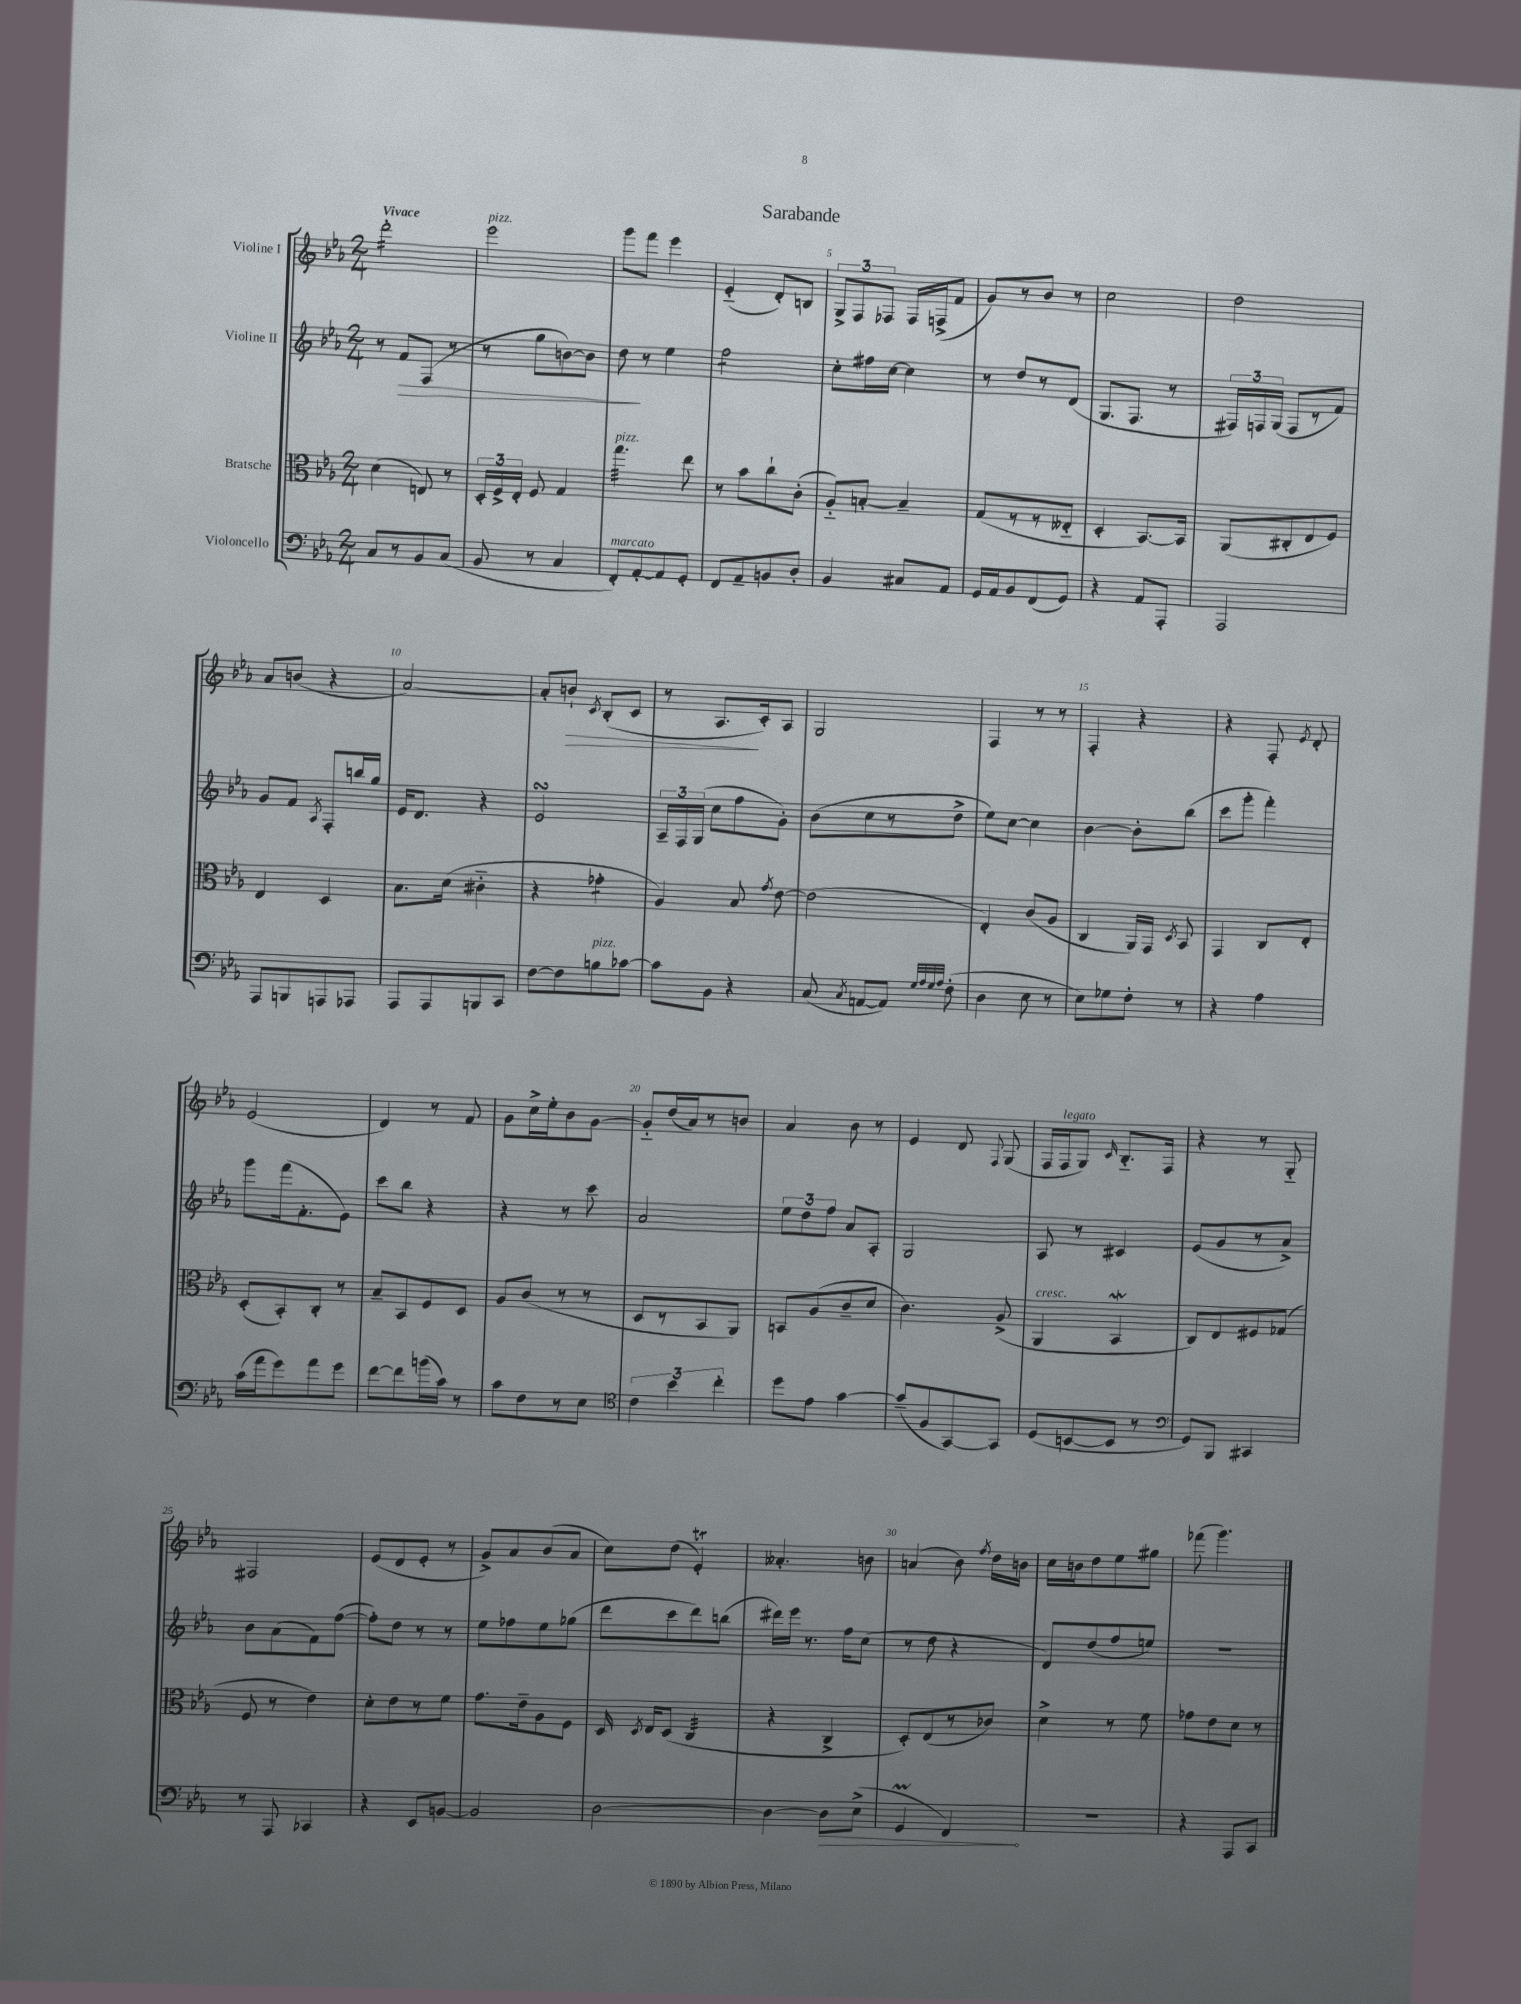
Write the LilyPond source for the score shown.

\header { title = "Sarabande" }
<<
\new StaffGroup <<
\new Staff = "s0" \with { instrumentName = "Violine I" } {
    \clef treble \key ees \major \numericTimeSignature \time 2/4 \tempo "Vivace"
    \autoBeamOff d'''2:16-. |
    ees'''2^\markup { \italic "pizz." } |
    g'''8[ f'''8] ees'''4 |
    ees'4-_( d'8[-.) b8] |
    \tuplet 3/2 { g8[-> f8 fes8] } fes16[ f16->( f'8] |
    g'8[) r8 bes'8] r8 |
    c''2 |
    d''2 |
    aes'8[ b'8]( r4 |
    aes'2~) |
    aes'8[-. b'8]-!\> \acciaccatura { c'8 } bes8[-.( c'8] |
    r8 aes8.[\! c'16-.) aes8] |
    g2 |
    f4 r8 r8 |
    f4-. r4 |
    r4 f8-. \acciaccatura { ees'8 } d'8-. |
    ees'2( |
    d'4) r8 f'8 |
    g'8[ c''16-> ees''16-. bes'8 g'8]~ |
    g'8[-_ d''16( aes'16) r8 b'8] |
    aes'4 bes'8 r8 |
    ees'4 d'8 \appoggiatura { f8 } g8( |
    f16[ f16^\markup { \italic "legato" } g8]) \grace { c'16 } bes8.[-_ f16] |
    r4 r8 g8-_ |
    fis2 |
    ees'8[( d'8 ees'8]-. r8 |
    g'8[->) aes'8 bes'8( aes'8] |
    c''8[) d''8]( ees'4-.\trill) |
    aeses'4.-. b'8 |
    a'4( bes'8) \acciaccatura { f''8 } d''16[ b'16] |
    c''16[ b'16 d''8 ees''8 gis''8] |
    fes'''8( g'''4.) \bar "|." |
}
\new Staff = "s1" \with { instrumentName = "Violine II" } {
    \clef treble \key ees \major \numericTimeSignature \time 2/4
    \autoBeamOff r8 f'8[\> f8]( r8 |
    r8 g''8[ b'8~) b'8] |
    d''8\! r8 ees''4 |
    f''2:8 |
    c''8[-. fis''16 c''16]~ c''4 |
    r8 d''8[ r8 d'8]( |
    g8.[ f8.] r8 |
    \tuplet 3/2 { fis16[) f16 g16]( } f8[ r8 f'8]) |
    g'8[ f'8] \acciaccatura { aes8 } f8[-. b''16 g''16] |
    ees'16[ d'8.] r4 |
    ees'2\turn |
    \tuplet 3/2 { aes16[-- f16 g16]( } c''8[ f''8 g'8]-.) |
    bes'8[( c''8 r8 d''8]-> |
    ees''8[) c''8]~ c''4 |
    bes'4~ bes'8[-. bes''8]( |
    c'''8[ g'''8]-. f'''4-.) |
    g'''8[ f'''16( f'8.-. ees'8]) |
    c'''8[ bes''8] r4 |
    r4 r8 c'''8 |
    aes'2 |
    \tuplet 3/2 { ees''8[ d''8 f''8] } aes'8[ aes8]-. |
    g2 |
    aes8 r8 cis'4 |
    ees'8[( g'8 r8 aes'8]->) |
    bes'8[ aes'8( f'8) f''8]~( |
    f''8[-.) d''8] r8 r8 |
    ees''8[ fes''8 ees''8 ges''8]( |
    d'''8[ c'''8 d'''8) b''8]( |
    dis'''16[) ees'''16] r8. f''16[ c''8]( |
    r8 d''8 r4 |
    d'8[) d''8( f''8 e''8]) |
    R2 \bar "|." |
}
\new Staff = "s2" \with { instrumentName = "Bratsche" } {
    \clef alto \key ees \major \numericTimeSignature \time 2/4
    \autoBeamOff d'4( e8) r8 |
    \tuplet 3/2 { d16[-. f16-> ees16]-. } f8 g4 |
    g''4.:32^\markup { \italic "pizz." } ees''8 |
    r8 bes'8[ c''8-! c'8]-.( |
    aes8[-_) b8]~-. b4-- |
    g8[( r8 r8 eeses8]-_ |
    d4-. bes,8.[~) bes,16] |
    aes,8[( cis8-. ees8 f8]) |
    ees4 d4 |
    bes8.[ d'16]( cis'4-_ |
    r4 ges'4:8-. |
    aes4) bes8 \acciaccatura { g'8 } ees'8~ |
    ees'2( |
    ees4-.) c'8[( aes8] |
    c4 aes,16[) g,16] \acciaccatura { d8 } bes,8 |
    g,4 c8[ ees8]-. |
    d8[-.( bes,8-.) c8]-. r8 |
    bes8[-- bes,8 f8 d8] |
    aes8[ c'8]( r8 r8 |
    d8[ r8 bes,8 aes,8]) |
    b,8[ aes8( c'8-- d'8] |
    c'4.) aes8->( |
    aes,4^\markup { \italic "cresc." } bes,4\mordent |
    c8[) ees8 fis8 ges8]( |
    f8 r8 ees'4) |
    d'8[-. ees'8 r8 f'8] |
    g'8.[ ees'16-- aes8 f8] |
    d16 \acciaccatura { d8 } ees16[ d8]( c4:32 |
    r4 c4-> |
    d8[-.) ees8( r8 ces'8]) |
    d'4-> r8 f'8 |
    ges'8[ ees'8 d'8] r8 \bar "|." |
}
\new Staff = "s3" \with { instrumentName = "Violoncello" } {
    \clef bass \key ees \major \numericTimeSignature \time 2/4
    \autoBeamOff c8[ r8 bes,8 c8]( |
    bes,8 r8 c4 |
    f,8[-.^\markup { \italic "marcato" }) aes,8~-. aes,8 g,8]-. |
    f,8[ aes,8-- b,8 d8]-. |
    bes,4 cis8[ aes,8] |
    g,16[ aes,16 bes,8 f,8( g,8]) |
    r4 aes,8[ aes,,8]-. |
    aes,,2 |
    aes,,8[ b,,8 a,,8 aes,,8] |
    aes,,8[ aes,,8 b,,8 c,8] |
    f8[~ f8 b8^\markup { \italic "pizz." } ces'8]~ |
    ces'8[ bes,8] r4 |
    c8( \acciaccatura { c8 } a,8[~ a,8]) \grace { g32[ aes32 g32 aes32] } f8-.( |
    d4 ees8 r8 |
    ees8[) ges8 f8]-. r8 |
    r4 aes4 |
    c'16[( aes'16 g'8) aes'8 g'8] |
    f'8[~ f'8 b'16( c'16]) r8 |
    c'8[ f8 r8 ees8] |
    \clef tenor \tuplet 3/2 { c'4 bes'4 c''4-. } |
    d''8[ ees'8] g'4~ |
    g'8[--( f8 g,8~) g,8] |
    d8[( b,8~ b,8] r8 |
    \clef bass g,8[) bes,,8] cis,4 |
    r8 aes,,8 ces,4 |
    r4 ees,8[ b,8]~ |
    b,2 |
    d2~ |
    d4~ \once \override Hairpin.circled-tip = ##t d8[\> ees8]->( |
    g,4\prall f,4\!) |
    r2 |
    r4 aes,,8[ c,8] \bar "|." |
}
>>
>>
\layout { \context { \Score \override BarNumber.break-visibility = ##(#f #t #t) barNumberVisibility = #(every-nth-bar-number-visible 5) } }
